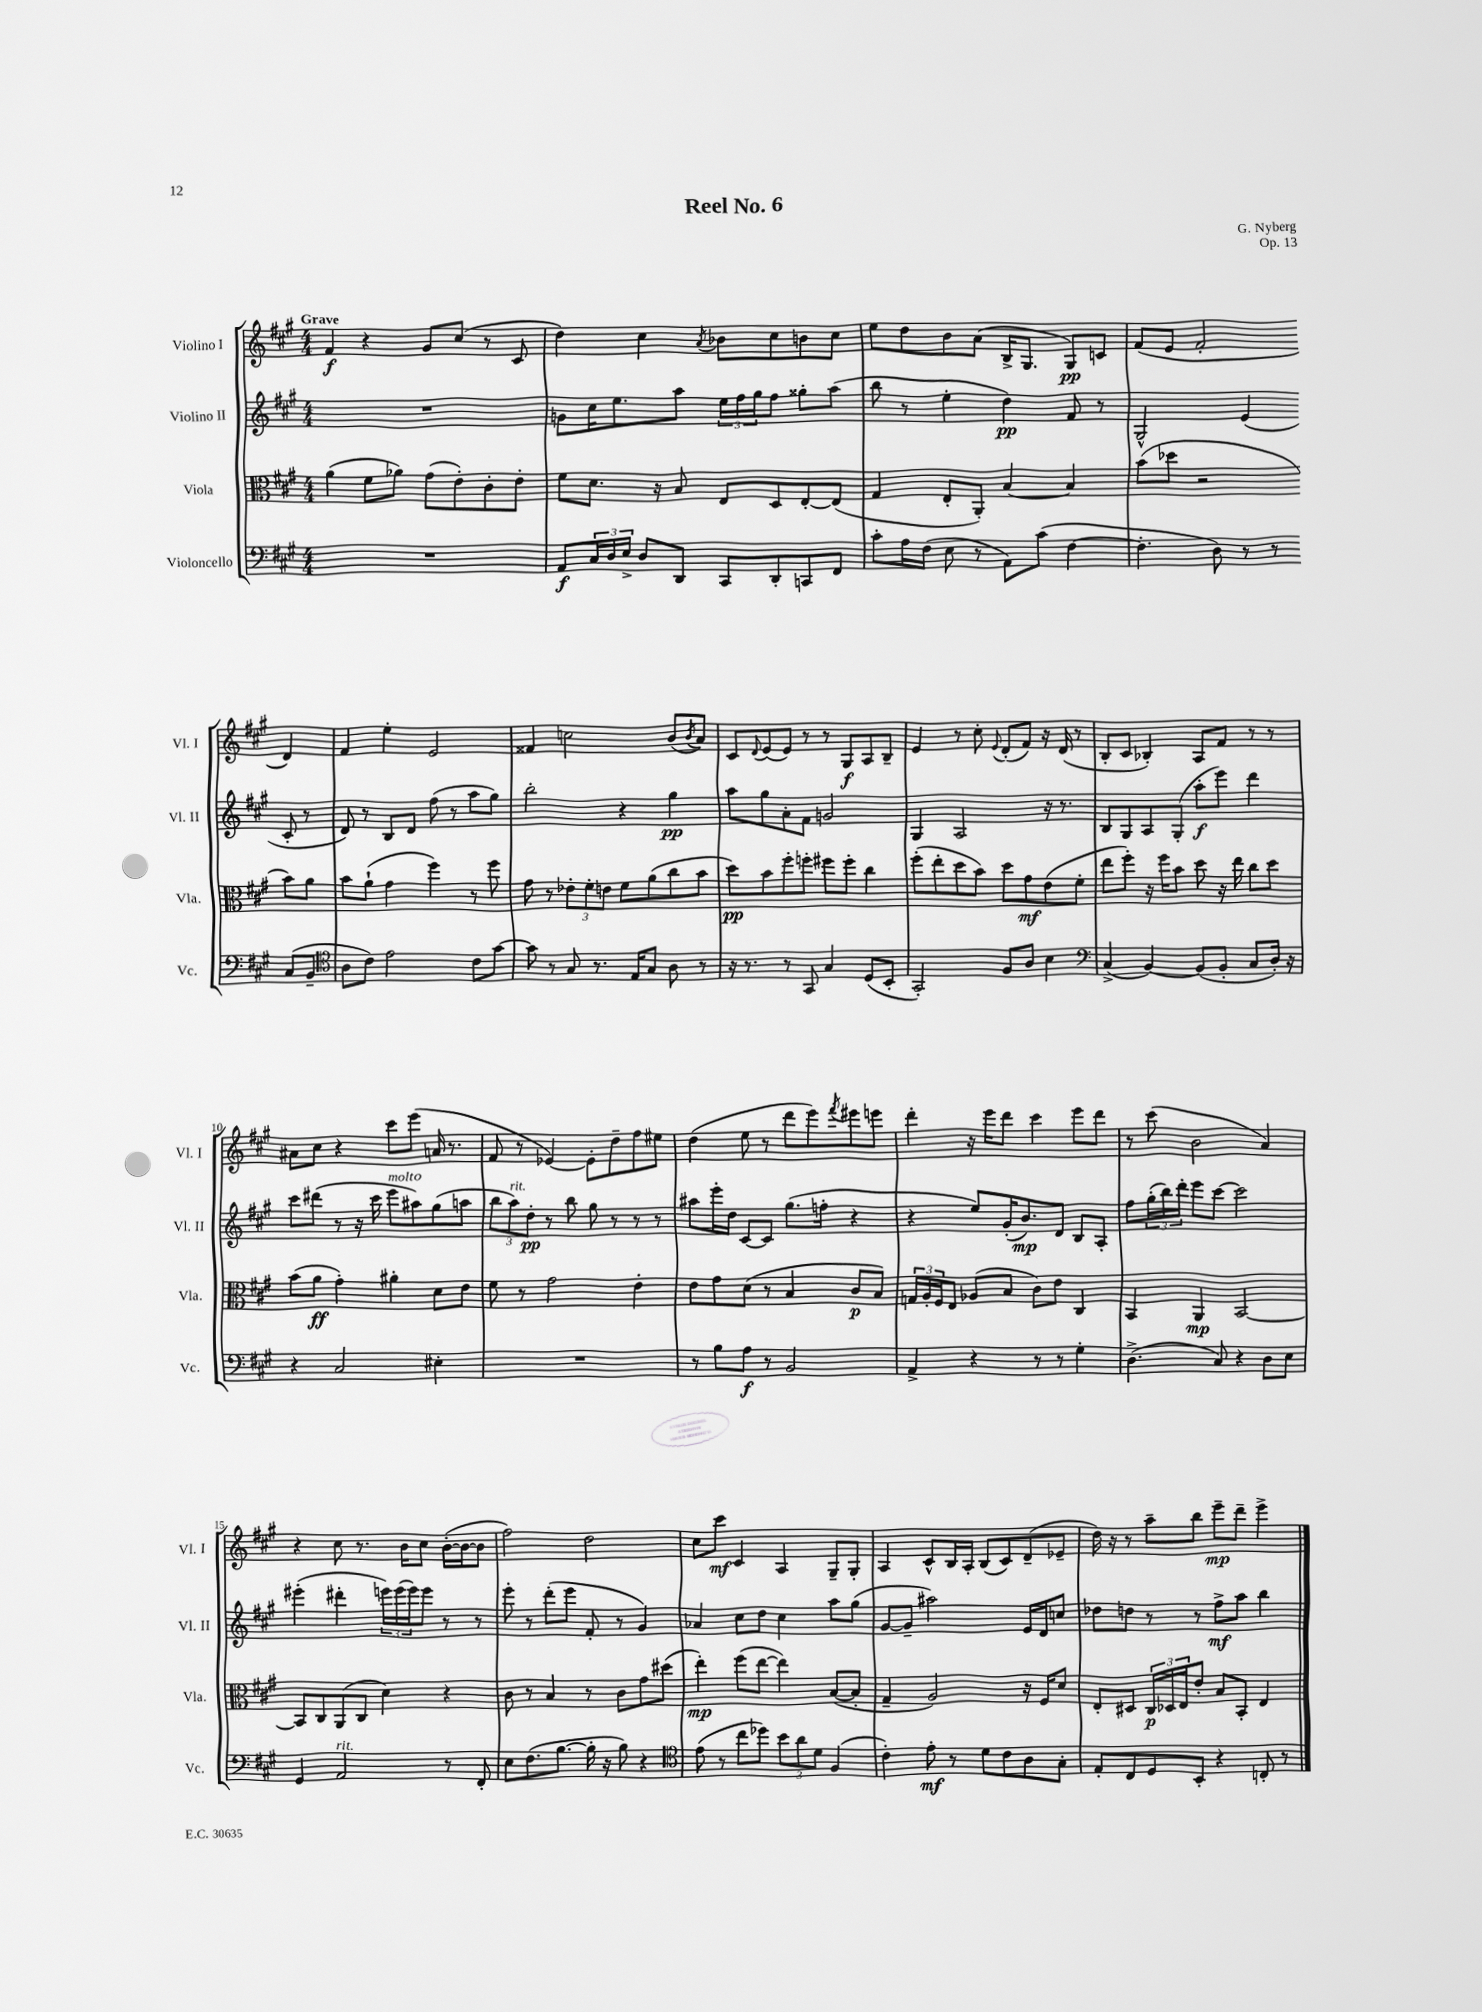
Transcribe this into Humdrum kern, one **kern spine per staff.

**kern	**dynam	**kern	**dynam	**kern	**dynam	**kern	**dynam
*part4	*part4	*part3	*part3	*part2	*part2	*part1	*part1
*staff4	*staff4	*staff3	*staff3	*staff2	*staff2	*staff1	*staff1
*I"Violoncello	*	*I"Viola	*	*I"Violino II	*	*I"Violino I	*
*I'Vc.	*	*I'Vla.	*	*I'Vl. II	*	*I'Vl. I	*
*clefF4	*	*clefC3	*	*clefG2	*	*clefG2	*
*k[f#c#g#]	*	*k[f#c#g#]	*	*k[f#c#g#]	*	*k[f#c#g#]	*
*M4/4	*	*M4/4	*	*M4/4	*	*M4/4	*
=1	=1	=1	=1	=1	=1	=1	=1
!	!	!	!	!	!	!LO:TX:a:B:t=Grave	!
1r	.	(4a\	.	1r	.	4f#/	f
.	.	8f#\L	.	.	.	4r	.
.	.	8a-X\J)	.	.	.	.	.
.	.	(8g#\L	.	.	.	8g#/L	.
.	.	8e'\)	.	.	.	(8cc#/J	.
.	.	8c#'\	.	.	.	8r	.
.	.	8e'\J	.	.	.	8c#/	.
=2	=2	=2	=2	=2	=2	=2	=2
8AA/L	f	8f#\L	.	8gn\L	.	4dd\)	.
24C#/L	.	8.d\J	.	16cc#\K	.	.	.
24D/	.	.	.	.	.	.	.
.	.	.	.	8.ee\	.	.	.
24E^/JJ	.	.	.	.	.	.	.
8D/L	.	.	.	.	.	4cc#\	.
.	.	16r	.	.	.	.	.
8DD/J	.	8B/	.	8aa\J	.	.	.
.	.	.	.	.	.	8qa/	.
8CC#/L	.	8E/L	.	24ee\LL	.	8b-X\L	.
.	.	.	.	24ff#\	.	.	.
.	.	.	.	24gg#\J	.	.	.
8DD'/	.	8D/	.	8ff#\J	.	8cc#\	.
8CCn/	.	[8E'/	.	8gg##X'\L	.	8bn\	.
8FF#/J	.	(8E/J]	.	(8aa\J	.	8cc#\J	.
=3	=3	=3	=3	=3	=3	=3	=3
8c#'\L	.	4G#/	.	8bb\	.	8ee\L	.
16A\L	.	.	.	8r	.	8dd\	.
(16F#\JJ	.	.	.	.	.	.	.
8E\	.	8E'/L	.	4ee'\	.	8b\	.
8r	.	8AA'/J)	.	.	.	(8a\J	.
8AA\L)	.	[4B/	.	4dd\)	pp	16B^/KL	.
.	.	.	.	.	.	8.G#/J	.
(8c#\J	.	.	.	.	.	.	.
[4F#\	.	4B/]	.	8f#/	.	8G#/L)	pp
.	.	.	.	8r	.	8cn/J	.
=4	=4	=4	=4	=4	=4	=4	=4
4.F#'\]	.	(8b\L	.	2G#^^/	.	(8f#/L	.
.	.	8dd-X\J	.	.	.	8e/J	.
.	.	2r	.	.	.	2f#'/	.
8D\)	.	.	.	.	.	.	.
8r	.	.	.	(4e/	.	.	.
8r	.	.	.	.	.	.	.
(8C#/L	.	8b\L)	.	8c#'/	.	4d/)	.
8BB~/J	.	8a\J	.	8r	.	.	.
!!LO:LB:g=z
=5	=5	=5	=5	=5	=5	=5	=5
*clefC4	*	*	*	*	*	*	*
8A\L	.	8b\L	.	8d/)	.	4f#/	.
8c#\J)	.	(8a`\J	.	8r	.	.	.
2e\	.	4g#\	.	8B/L	.	4ee'\	.
.	.	.	.	8d/J	.	.	.
.	.	4ff#\)	.	(8ff#\	.	2e/	.
.	.	.	.	8r	.	.	.
8c#\L	.	8r	.	8aa\L	.	.	.
[8g#\J	.	8ff#\	.	8gg#\J)	.	.	.
=6	=6	=6	=6	=6	=6	=6	=6
8g#\]	.	8g#\	.	2bb'\	.	4f##X/	.
8r	.	8r	.	.	.	.	.
8G#/	.	12e-X'\L	.	.	.	2ccn\	.
.	.	12f#'\	.	.	.	.	.
8.r	.	.	.	.	.	.	.
.	.	12en\J	.	.	.	.	.
.	.	8f#\L	.	4r	.	.	.
16E/KL	.	.	.	.	.	.	.
8G#/J	.	(8a\	.	.	.	.	.
8A\	.	8cc#\	.	4gg#\	pp	(8b/L	.
.	.	.	.	.	.	8qb/	.
8r	.	8b\J	.	.	.	8a/J)	.
=7	=7	=7	=7	=7	=7	=7	=7
16r	.	8dd\L)	pp	8aa\L	.	8c#/L	.
8.r	.	.	.	.	.	.	.
.	.	.	.	.	.	8qqd/	.
.	.	8b\	.	8gg#\	.	(8e/	.
8r	.	8ff#'\	.	8a'\	.	8e/J)	.
8GG#/	.	8ffn'\J	.	8f#\J	.	8r	.
4G#/	.	8ff#X\L	.	2gn/	.	8r	.
.	.	8ff#'\J	.	.	.	8G#/L	f
(8D/L	.	4cc#\	.	.	.	8A/	.
8BB'/J	.	.	.	.	.	8B~/J	.
=8	=8	=8	=8	=8	=8	=8	=8
2GG#'/)	.	(8ff#'\L	.	4G#/	.	4e/	.
.	.	8ee'\	.	.	.	.	.
.	.	8dd\	.	2A/	.	8r	.
.	.	8b\J)	.	.	.	8cc#'\	.
.	.	.	.	.	.	8qqe/	.
8F#/L	.	8dd\L	.	.	.	(8d'/L	.
8A/J	.	8g#\	mf	.	.	8f#/J)	.
4B\	.	(8e\	.	16r	.	16r	.
.	.	.	.	8.r	.	(16d/	.
.	.	8f#'\J	.	.	.	8r	.
=9	=9	=9	=9	=9	=9	=9	=9
*clefF4	*	*	*	*	*	*	*
(4C#^/	.	8ee\L	.	8B/L	.	8B'/L	.
.	.	8ff#'\J)	.	8G#/	.	8c#/J	.
[4BB/)	.	16r	.	8A/	.	4B-X'/)	.
.	.	16ff#\KL	.	.	.	.	.
.	.	8b\J	.	(8G#'/J	.	.	.
(8BB/L]	.	8dd\	.	8aa'\L	f	8A/L	.
8BB'/J	.	16r	.	8eee\J)	.	8f#/J	.
.	.	16ee\	.	.	.	.	.
8C#/L	.	8cc#\L	.	4ddd\	.	8r	.
16D'/Jk)	.	8dd\J	.	.	.	8r	.
16r	.	.	.	.	.	.	.
!!LO:LB:g=z
=10	=10	=10	=10	=10	=10	=10	=10
4r	.	(8b\L	.	8ccc#\L	.	8a#X\L	.
.	.	8a\J	ff	(8ddd#X\J	.	8cc#\J	.
2C#/	.	4g#'\)	.	8r	.	4r	.
.	.	.	.	16r	.	.	.
.	.	.	.	16ccc#\	.	.	.
!	!	!	!	!LO:TX:a:i:t=molto	!	!	!
.	.	4a#X'\	.	8eee\L	.	8ccc#\L	.
.	.	.	.	8aa#X\)	.	(8eee\J	.
4E#X'\	.	8d\L	.	(8gg#\	.	16an/	.
.	.	.	.	.	.	8.r	.
.	.	8e\J	.	8aan\J	.	.	.
=11	=11	=11	=11	=11	=11	=11	=11
1r	.	8f#\	.	12bb\L	.	8f#/	.
!	!	!	!	!LO:TX:a:i:t=rit.	!	!	!
.	.	.	.	12aa\)	.	.	.
.	.	8r	.	.	.	8r	.
.	.	.	.	12dd'\J	pp	.	.
.	.	2g#\	.	8r	.	[4e-X/)	.
.	.	.	.	8bb\	.	.	.
.	.	.	.	8gg#\	.	8e-'\L]	.
.	.	.	.	8r	.	8dd~\	.
.	.	4e'\	.	8r	.	8ff#\	.
.	.	.	.	8r	.	8ee#X\J	.
=12	=12	=12	=12	=12	=12	=12	=12
8r	.	8e\L	.	8aa#X\L	.	(4dd\	.
8B\L	.	8g#\	.	16eee'\L	.	.	.
.	.	.	.	16dd\JJ	.	.	.
8A\J	f	(8d\J	.	[8c#/L	.	8ee\	.
8r	.	8r	.	8c#/J]	.	8r	.
2BB/	.	4B/	.	(8.gg#\L	.	8ddd\L	.
.	.	.	.	.	.	8eee\)	.
.	.	.	.	16ffn'\Jk	.	.	.
.	.	.	.	.	.	8qfff#/	.
.	.	8c#/L	p	4r	.	8eee#X\	.
.	.	8B/J)	.	.	.	8eeen\J	.
=13	=13	=13	=13	=13	=13	=13	=13
4AA^/	.	24Gn/LL	.	4r	.	4ddd'\	.
.	.	24A'/	.	.	.	.	.
.	.	24F#/J	.	.	.	.	.
.	.	8E/J	.	.	.	.	.
4r	.	(8A-X/L	.	8ee/L)	.	16r	.
.	.	.	.	.	.	16eee\KL	.
.	.	8B/J	.	(16g#'/K	.	8ddd\J	.
.	.	.	.	8.b/)	mp	.	.
8r	.	8c#\L)	.	.	.	4ccc#\	.
8r	.	8e\J	.	8d/J	.	.	.
4G#'\	.	4C#/	.	8B/L	.	8eee\L	.
.	.	.	.	8A'/J	.	8ddd\J	.
=14	=14	=14	=14	=14	=14	=14	=14
(4.D^\	.	4BB/	.	8ff#\L	.	8r	.
.	.	.	.	(24gg#'\L	.	(8ccc#\	.
.	.	.	.	24bb\)	.	.	.
.	.	.	.	24ddd'\JJ	.	.	.
.	.	4AA/	mp	8eee\L	.	2b\	.
8C#/)	.	.	.	[8ccc#\J	.	.	.
4r	.	[2BB/	.	2ccc#\]	.	.	.
8D\L	.	.	.	.	.	4a/)	.
8E\J	.	.	.	.	.	.	.
!!LO:LB:g=z
=15	=15	=15	=15	=15	=15	=15	=15
4GG#/	.	8BB/L]	.	(4eee#X'\	.	4r	.
.	.	8C#/	.	.	.	.	.
!LO:TX:a:i:t=rit.	!	!	!	!	!	!	!
2AA/	.	(8AA/	.	4ddd#X'\	.	8cc#\	.
.	.	8C#/J	.	.	.	8.r	.
.	.	4d\)	.	24eeen\LL)	.	.	.
.	.	.	.	(24eee\	.	.	.
.	.	.	.	.	.	16b\KL	.
.	.	.	.	24eee\J)	.	.	.
.	.	.	.	8eee\J	.	8cc#\J	.
8r	.	4r	.	8r	.	([16b'\LL	.
.	.	.	.	.	.	16b\J_	.
8FF#'/	.	.	.	8r	.	8b\J]	.
=16	=16	=16	=16	=16	=16	=16	=16
8E\L	.	8c#\	.	8eee'\	.	2ff#\)	.
(8.F#\	.	8r	.	8r	.	.	.
.	.	4B/	.	(8ddd'\L	.	.	.
[8.B\J	.	.	.	.	.	.	.
.	.	.	.	8eee\J	.	.	.
16B'\]	.	8r	.	8f#'/	.	2dd\	.
16r	.	.	.	.	.	.	.
8B\)	.	8c#\L	.	8r	.	.	.
4r	.	8g#\	.	4g#/)	.	.	.
.	.	(8dd#X\J	.	.	.	.	.
=17	=17	=17	=17	=17	=17	=17	=17
*clefC4	*	*	*	*	*	*	*
(8e\	.	4ee'\)	mp	4a-X/	.	8cc#\L	.
8r	.	.	.	.	.	8ccc#\J	mf
8cc#\L	.	(8ff#\L	.	8cc#\L	.	4c#/	.
8dd-X\J)	.	[8ee\J	.	8dd\J	.	.	.
12b\L	.	4ee\])	.	4cc#\	.	4A/	.
12a\	.	.	.	.	.	.	.
12d\J	.	.	.	.	.	.	.
(4F#/	.	([8B/L	.	8aa\L	.	8G#~/L	.
.	.	8B'/J]	.	(8gg#\J	.	8G#'/J	.
=18	=18	=18	=18	=18	=18	=18	=18
4c#'\)	.	4G#~/	.	[8g#/L	.	4A/	.
.	.	.	.	8g#~/J]	.	.	.
8e'\	mf	2A/)	.	2aa#X\)	.	8c#^^/L	.
8r	.	.	.	.	.	16B/L	.
.	.	.	.	.	.	16A'/JJ	.
8d\L	.	.	.	.	.	(8B/L	.
8c#\	.	.	.	.	.	8c#/)	.
8A\	.	16r	.	16e/LL	.	(8d~/	.
.	.	16F#/KL	.	16d/J	.	.	.
8G#'\J	.	8d/J	.	8ccn/J	.	8e-X~/J	.
=19	=19	=19	=19	=19	=19	=19	=19
8E'/L	.	8E'/L	.	8dd-X\L	.	16dd\)	.
.	.	.	.	.	.	16r	.
8C#/	.	8D#X/J	.	8ddn\J	.	8r	.
8D/	.	24C#/LL	p	8r	.	8aa~\L	.
.	.	24D-X/	.	.	.	.	.
.	.	24E/J	.	.	.	.	.
8BB'/J	.	8e'/J	.	8r	.	8bb\J	.
4r	.	8B/L	.	8ff#^\L	mf	8eee~\L	mp
.	.	8BB'/J	.	8aa\J	.	8ddd~\J	.
8Cn'/	.	4E/	.	4bb\	.	4eee^\	.
8r	.	.	.	.	.	.	.
==	==	==	==	==	==	==	==
*-	*-	*-	*-	*-	*-	*-	*-
